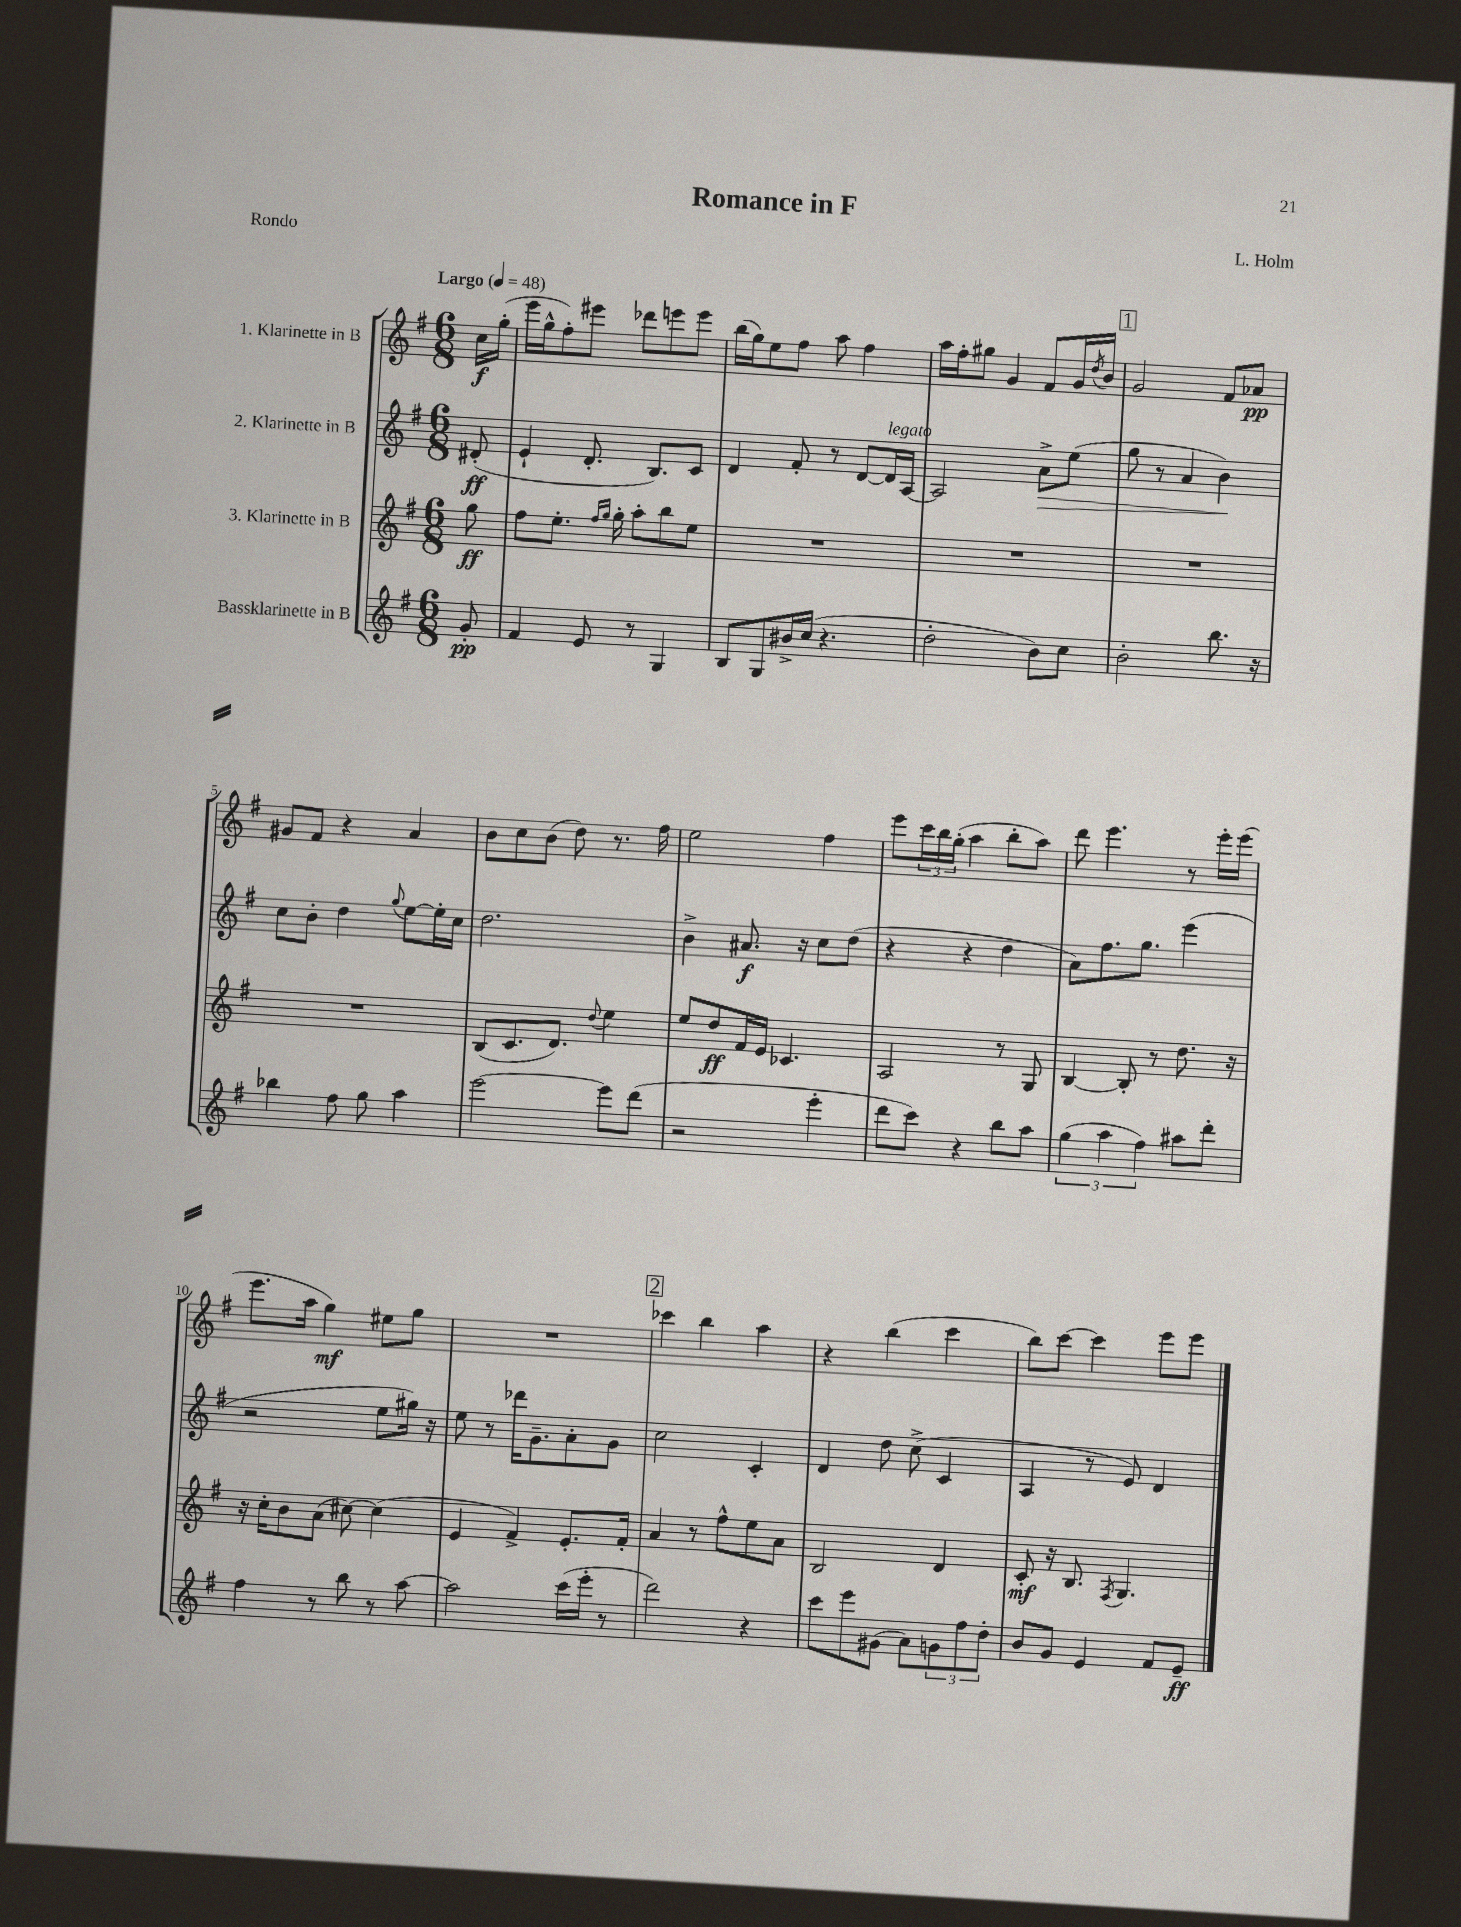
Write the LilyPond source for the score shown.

\header { title = "Romance in F" composer = "L. Holm" piece = "Rondo" }
<<
\new StaffGroup <<
\new Staff = "s0" \with { instrumentName = "1. Klarinette in B" } {
    \clef treble \key g \major \numericTimeSignature \time 6/8 \partial 8 \tempo "Largo" 4 = 48
    c''16\f g''16-.( |
    e'''16 g''16-^ fis''8-.) eis'''8 des'''8 e'''8 e'''8 |
    b''16( g''16) e''8 fis''8 a''8 fis''4 |
    a''16 fis''16-. gis''8 g'4 fis'8 g'16 \acciaccatura { d''8 } b'16 |
    \mark \markup { \box "1" } g'2 fis'8 aes'8\pp |
    gis'8 fis'8 r4 a'4 |
    b'8 c''8 b'8( d''8) r8. fis''16 |
    e''2 fis''4 |
    e'''8 \tuplet 3/2 { c'''16 b''16 g''16-.( } a''4 b''8-. a''8) |
    d'''8 e'''4. r8 e'''16-. e'''16( |
    e'''8. a''16 g''4\mf) eis''8 g''8 |
    R2. |
    \mark \markup { \box "2" } ces'''4 b''4 a''4 |
    r4 b''4( c'''4 |
    b''8) c'''8~ c'''4 e'''8 e'''8 \bar "|." |
}
\new Staff = "s1" \with { instrumentName = "2. Klarinette in B" } {
    \clef treble \key g \major \numericTimeSignature \time 6/8 \partial 8
    dis'8-.\ff( |
    e'4-! d'8.-. b8.) c'8 |
    d'4 fis'8-. r8 d'8~ d'16^\markup { \italic "legato" } a16~ |
    a2 a'8->\> e''8( |
    \mark \markup { \box "1" } g''8 r8 a'4 b'4\!) |
    c''8 b'8-. d''4 \appoggiatura { g''8 } e''8~ e''16-. c''16 |
    d''2. |
    b'4-> ais'8.\f r16 c''8 d''8( |
    r4 r4 d''4 |
    a'8) fis''8. g''8. e'''4( |
    r2 e''8 gis''16) r16 |
    e''8 r8 des'''16 g'8.-- a'8-. g'8 |
    \mark \markup { \box "2" } c''2 c'4-. |
    d'4 d''8 c''8->( c'4 |
    a4 r8 e'8) d'4 \bar "|." |
}
\new Staff = "s2" \with { instrumentName = "3. Klarinette in B" } {
    \clef treble \key g \major \numericTimeSignature \time 6/8 \partial 8
    g''8\ff |
    fis''8 e''8.-. \grace { fis''16 g''16 } g''16-. a''8-. b''8 e''8 |
    R2. |
    R2. |
    \mark \markup { \box "1" } R2. |
    R2. |
    b8( c'8. d'8.) \appoggiatura { d''8 } e''4 |
    e''8 d''8\ff fis'16 e'16 ces'4. |
    a2 r8 g8 |
    b4~ b8-. r8 d''8. r16 |
    r16 c''16-. b'8 a'8( cis''8~) cis''4( |
    e'4 fis'4->) e'8.-. fis'16-. |
    \mark \markup { \box "2" } a'4 r8 fis''8-^ e''8 a'8 |
    b2 d'4 |
    c'8-.\mf r16 b8. \acciaccatura { fis8 } g4. \bar "|." |
}
\new Staff = "s3" \with { instrumentName = "Bassklarinette in B" } {
    \clef treble \key g \major \numericTimeSignature \time 6/8 \partial 8
    g'8-.\pp |
    fis'4 e'8 r8 g4 |
    b8 g8 bis'16-> c''16( r4. |
    d''2-. b'8) c''8 |
    \mark \markup { \box "1" } b'2-. b''8. r16 |
    bes''4 fis''8 g''8 a''4 |
    e'''2~ e'''8 d'''8( |
    r2 e'''4-. |
    d'''8 c'''8) r4 b''8 a''8 |
    \tuplet 3/2 { g''4( a''4 fis''4) } ais''8 d'''8-. |
    fis''4 r8 b''8 r8 a''8~ |
    a''2 c'''16( e'''16-. r8 |
    \mark \markup { \box "2" } d'''2) r4 |
    c'''8 e'''8 gis'8( a'8) \tuplet 3/2 { g'8 fis''8 d''8-. } |
    b'8 g'8 e'4 fis'8 e'8--\ff \bar "|." |
}
>>
>>
